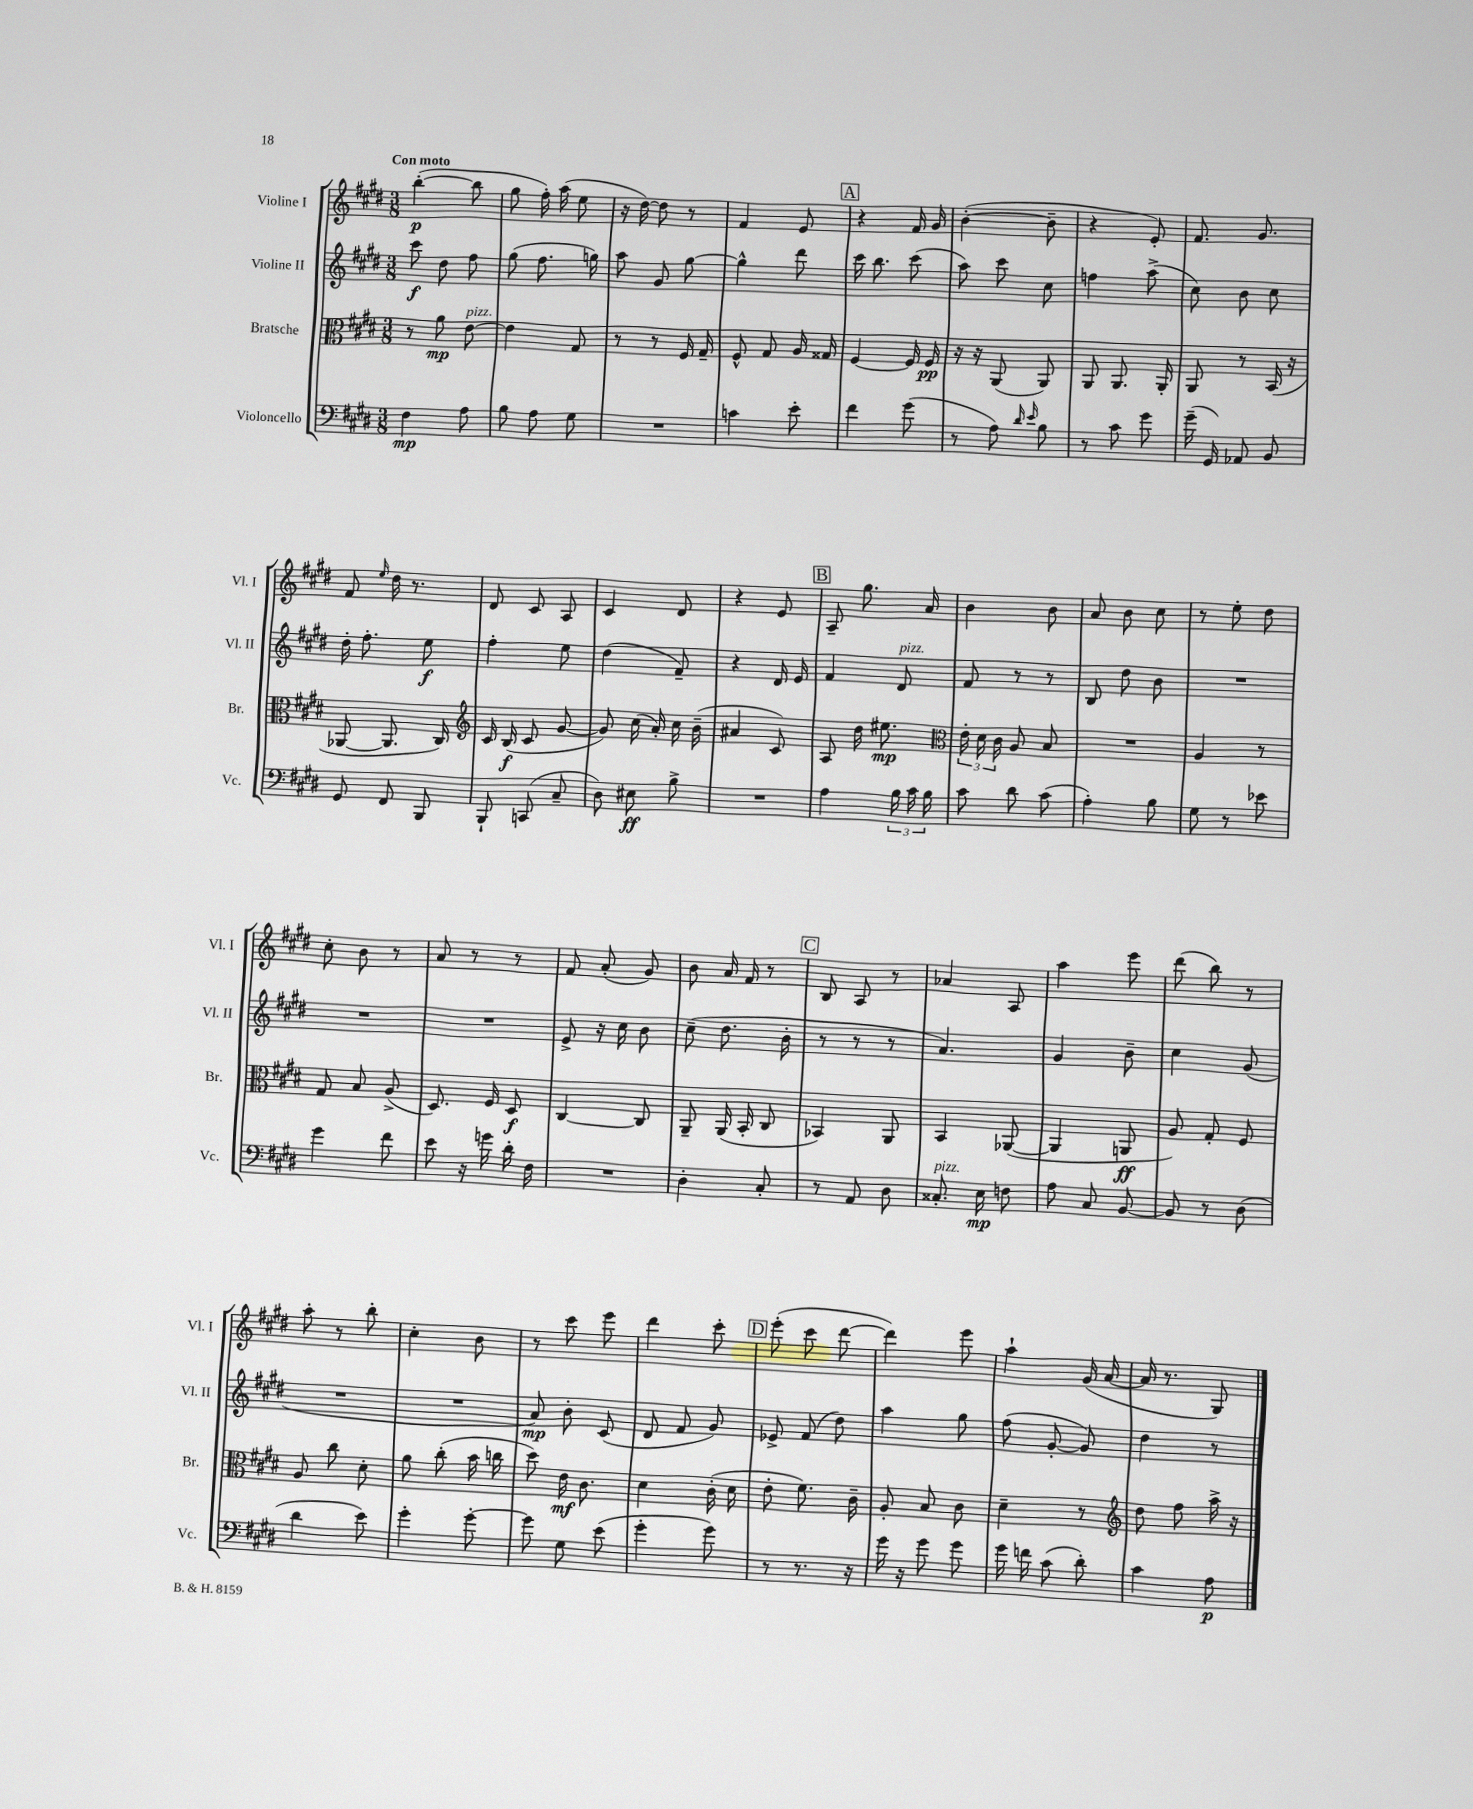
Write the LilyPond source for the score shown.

<<
\new StaffGroup <<
\new Staff = "s0" \with { instrumentName = "Violine I" shortInstrumentName = "Vl. I" } {
    \clef treble \key e \major \numericTimeSignature \time 3/8 \tempo "Con moto"
    \autoBeamOff b''4~-.\p( b''8 |
    gis''8 fis''16-.) a''16( e''8 |
    r16 dis''16~) dis''8 r8 |
    fis'4 e'8 |
    \mark \markup { \box "A" } r4 fis'16 gis'16 |
    b'4~-.( b'8-- |
    r4 e'8-.) |
    fis'8. gis'8. |
    fis'8 \grace { e''16 } dis''16 r8. |
    dis'8 cis'8 a8 |
    cis'4 dis'8 |
    r4 e'8 |
    \mark \markup { \box "B" } a8-- gis''8. a'16 |
    b'4 b'8 |
    a'8 b'8 cis''8 |
    r8 e''8-. dis''8 |
    cis''8-. b'8 r8 |
    a'8 r8 r8 |
    fis'8 a'8-.( gis'8) |
    b'8 a'16 fis'16 r8 |
    \mark \markup { \box "C" } b8 a8 r8 |
    aes'4 a8 |
    a''4 e'''8 |
    dis'''8( b''8) r8 |
    a''8-. r8 b''8-. |
    cis''4-. b'8 |
    r8 cis'''8 e'''8 |
    dis'''4 cis'''8-. |
    \mark \markup { \box "D" } e'''8-.( cis'''8 dis'''8~ |
    dis'''4) e'''8 |
    a''4-! gis'16( a'16~ |
    a'16 r8. gis8) \bar "|." |
}
\new Staff = "s1" \with { instrumentName = "Violine II" shortInstrumentName = "Vl. II" } {
    \clef treble \key e \major \numericTimeSignature \time 3/8
    \autoBeamOff cis'''8\f dis''8 fis''8 |
    gis''8( fis''8. g''16) |
    a''8 gis'8 gis''8~ |
    gis''4-^ dis'''8 |
    \mark \markup { \box "A" } cis'''16 b''8. cis'''8( |
    a''8) cis'''8 cis''8 |
    f''4 a''8->( |
    cis''8) b'8 cis''8 |
    dis''16-. fis''8.-. e''8\f |
    fis''4-. e''8 |
    dis''4( fis'8--) |
    r4 dis'16 e'16 |
    \mark \markup { \box "B" } fis'4 dis'8^\markup { \italic "pizz." } |
    fis'8 r8 r8 |
    b8 dis''8 b'8 |
    R4. |
    R4. |
    R4. |
    e'8-> r16 cis''16 b'8 |
    cis''8--( dis''8. b'16-. |
    \mark \markup { \box "C" } r8 r8 r8 |
    a'4.) |
    gis'4 b'8-- |
    cis''4 gis'8( |
    R4. |
    R4. |
    a'8\mp) b'8-. cis'8( |
    dis'8 fis'8 gis'8) |
    \mark \markup { \box "D" } ees'8-> fis'8( dis''8) |
    a''4 gis''8 |
    fis''8( gis'8~-. gis'8) |
    dis''4 r8 \bar "|." |
}
\new Staff = "s2" \with { instrumentName = "Bratsche" shortInstrumentName = "Br." } {
    \clef alto \key e \major \numericTimeSignature \time 3/8
    \autoBeamOff r8 a'8\mp e'8~^\markup { \italic "pizz." } |
    e'4 gis8 |
    r8 r8 fis16 gis16-- |
    fis8-^ gis8 a16 gisis16 |
    \mark \markup { \box "A" } fis4~ fis16 fis16\pp |
    r16 r16 a,8( a,8) |
    a,8 a,8. a,16-. |
    a,8 r8 b,16( r16 |
    aes,8~ aes,8. cis16) |
    \clef treble cis'16 b16\f( cis'8 gis'8~ |
    gis'8) cis''16( a'16-.) cis''16 b'16--( |
    ais'4 cis'8) |
    \mark \markup { \box "B" } a8 dis''16 eis''8.\mp |
    \clef alto \tuplet 3/2 { e'16-. dis'16 cis'16 } a8 b8 |
    R4. |
    a4 r8 |
    gis8 b8 a8->( |
    dis8.) fis16 dis8\f |
    cis4~ cis8 |
    a,8-- a,16( b,16-. cis8 |
    \mark \markup { \box "C" } bes,4) a,8 |
    b,4 aes,8~( |
    aes,4 a,8\ff |
    a8) gis8-. fis8 |
    a8 cis''8 dis'8-. |
    a'8 cis''8-.( b'16 c''16 |
    dis''8) e'16\mf cis'8. |
    dis'4 cis'16-.( dis'16 |
    \mark \markup { \box "D" } e'8-. fis'8.) cis'16-- |
    a8-. b8 cis'8 |
    dis'4-- r8 |
    \clef treble dis''8 fis''8 a''16-> r16 \bar "|." |
}
\new Staff = "s3" \with { instrumentName = "Violoncello" shortInstrumentName = "Vc." } {
    \clef bass \key e \major \numericTimeSignature \time 3/8
    \autoBeamOff fis4\mp a8 |
    b8 a8 gis8 |
    R4. |
    c'4 e'8-. |
    \mark \markup { \box "A" } fis'4 gis'8( |
    r8 a8) \grace { dis'16 e'16 } b8 |
    r8 cis'8 gis'8 |
    gis'16--( gis,16) aes,8 b,8 |
    gis,8 fis,8 b,,8 |
    b,,8-! c,8( cis8-- |
    dis8) eis8\ff b8-> |
    R4. |
    \mark \markup { \box "B" } a4 \tuplet 3/2 { b16 cis'16 b16 } |
    cis'8 dis'8 cis'8( |
    a4-.) b8 |
    gis8 r8 ees'8 |
    gis'4 fis'8 |
    e'8 r16 g'16 dis'16-. fis16 |
    R4. |
    dis4-. cis8-. |
    \mark \markup { \box "C" } r8 a,8 dis8 |
    cisis8.-.^\markup { \italic "pizz." } e16\mp f8 |
    a8 cis8 b,8~ |
    b,8 r8 dis8( |
    dis'4 e'8) |
    gis'4-. gis'8~-. |
    gis'8 gis8 e'8( |
    gis'4-. gis'8) |
    \mark \markup { \box "D" } r8 r8. r16 |
    gis'16 r16 gis'8 gis'8 |
    gis'16 f'16 cis'8( dis'8-.) |
    cis'4 a8\p \bar "|." |
}
>>
>>
\layout { \context { \Score \remove "Bar_number_engraver" } }
